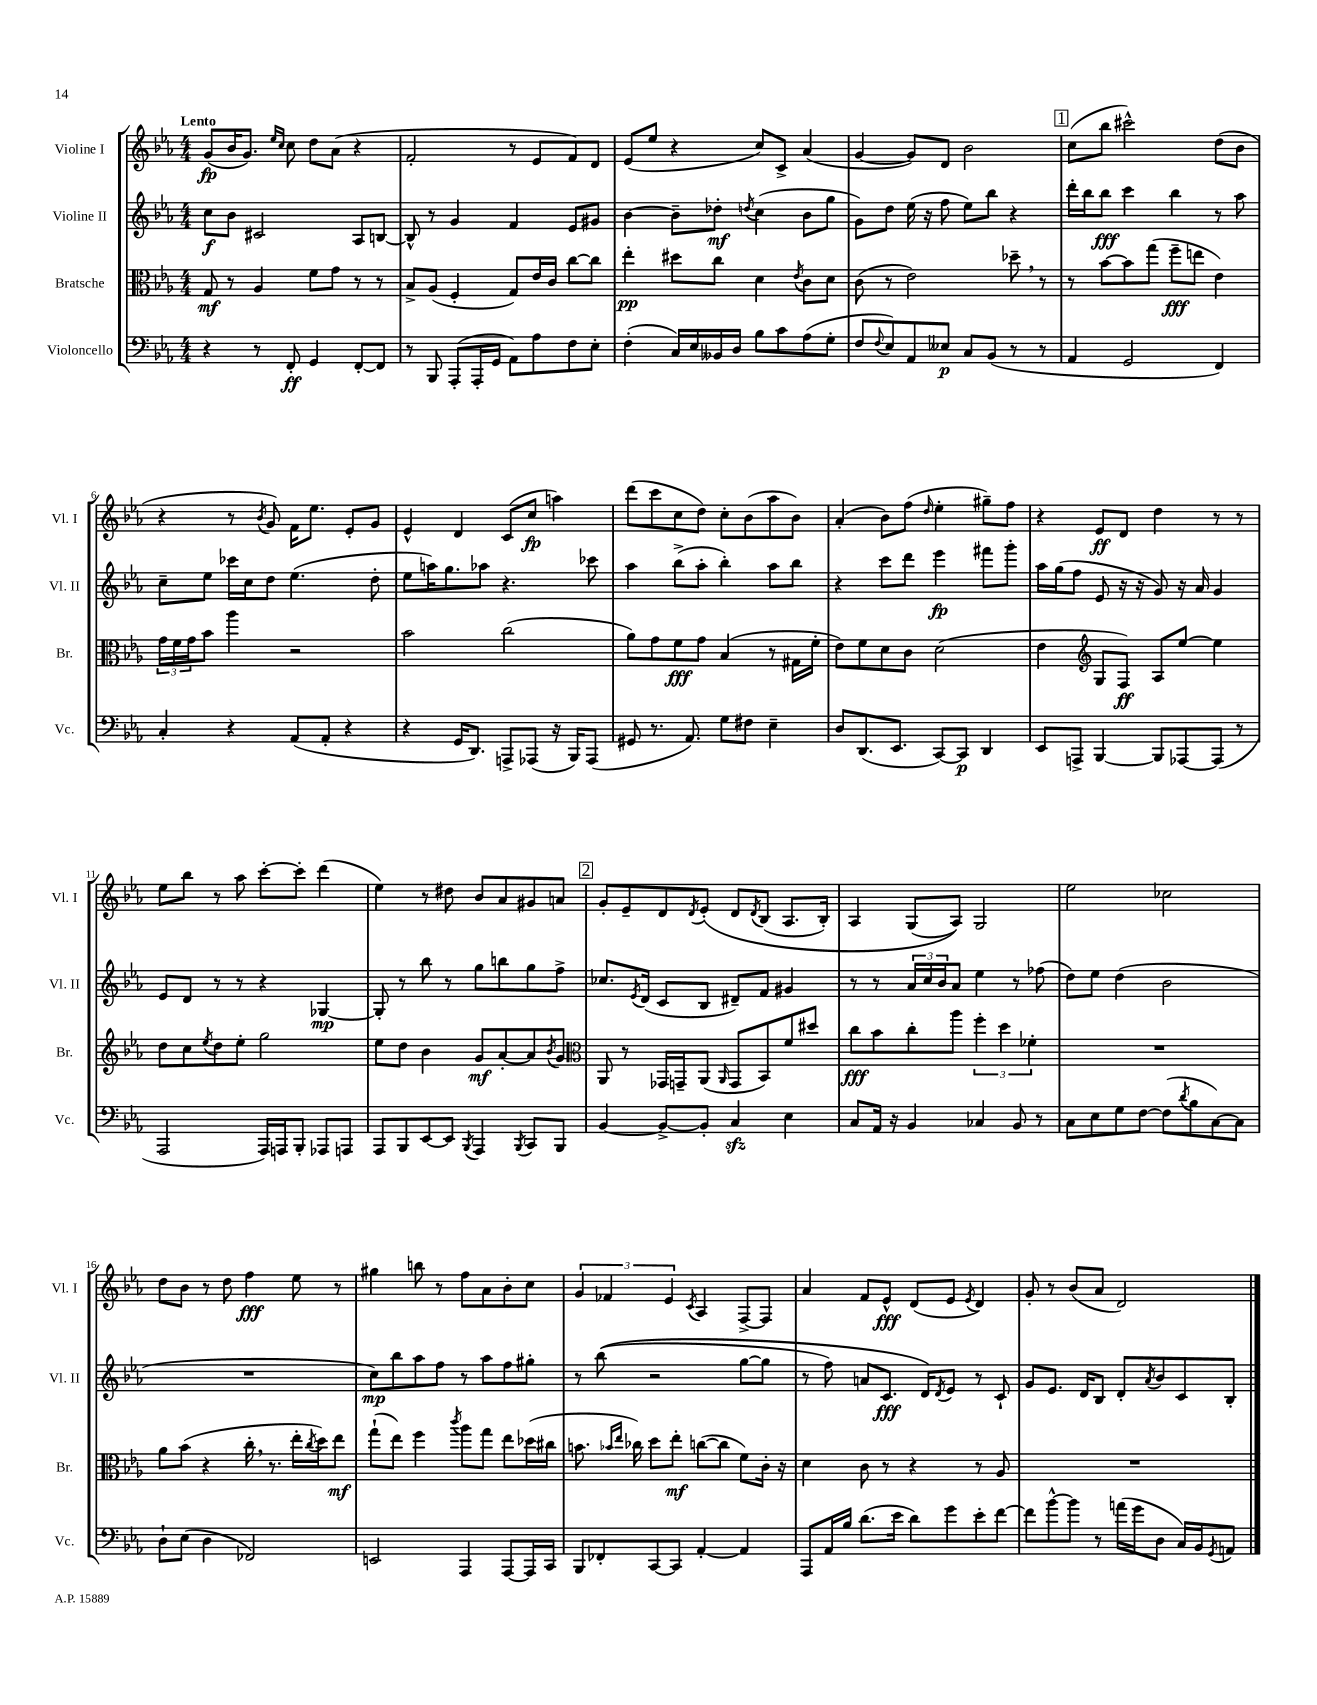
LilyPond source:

<<
\new StaffGroup <<
\new Staff = "s0" \with { instrumentName = "Violine I" shortInstrumentName = "Vl. I" } {
    \clef treble \key ees \major \numericTimeSignature \time 4/4 \tempo "Lento"
    g'8\fp( bes'16 g'8.) \grace { ees''16 c''16 } c''8 d''8 aes'8( r4 |
    f'2-. r8 ees'8 f'8) d'8 |
    ees'8( ees''8 r4 c''8) c'8-> aes'4( |
    g'4~ g'8) d'8 bes'2 |
    \mark \markup { \box "1" } c''8( bes''8 cis'''2-^) d''8( bes'8 |
    r4 r8 \acciaccatura { bes'8 } g'8) f'16 ees''8. ees'8-. g'8 |
    ees'4-^ d'4 c'8( c''8\fp a''4) |
    d'''8( c'''8 c''8 d''8) c''8-. bes'8( aes''8 bes'8) |
    aes'4-.( bes'8) f''8( \grace { d''16 } ees''4-. gis''8--) f''8 |
    r4 ees'8\ff d'8 d''4 r8 r8 |
    ees''8 bes''8 r8 aes''8 c'''8~-. c'''8-. d'''4( |
    ees''4) r8 dis''8 bes'8 aes'8 gis'8 a'8 |
    \mark \markup { \box "2" } g'8-. ees'8-- d'8 \acciaccatura { d'8 } ees'8-.\( d'8 \acciaccatura { d'8 } bes8( aes8. bes16-.) |
    aes4 g8( aes8)\) g2 |
    ees''2 ces''2 |
    d''8 bes'8 r8 d''8 f''4\fff ees''8 r8 |
    gis''4 b''8 r8 f''8 aes'8 bes'8-. c''8 |
    \tuplet 3/2 { g'4 fes'4 ees'4 } \acciaccatura { c'8 } aes4 f8~-> f8 |
    aes'4 f'8 ees'8-^\fff d'8( ees'8 \acciaccatura { ees'8 } d'4) |
    g'8-. r8 bes'8( aes'8 d'2) \bar "|." |
}
\new Staff = "s1" \with { instrumentName = "Violine II" shortInstrumentName = "Vl. II" } {
    \clef treble \key ees \major \numericTimeSignature \time 4/4
    c''8\f bes'8 cis'2 aes8 b8~ |
    b8-^ r8 g'4 f'4 ees'8 gis'8 |
    bes'4~ bes'8-- des''8-.\mf \acciaccatura { d''8 } c''4( bes'8 g''8 |
    g'8) d''8 ees''16( r16 f''8 ees''8) bes''8 r4 |
    \mark \markup { \box "1" } d'''16-. bes''16 bes''8\fff c'''4 bes''4 r8 aes''8 |
    c''8-- ees''8 ces'''16 c''16 d''8 ees''4.( d''8-. |
    ees''8 a''16) g''8. aes''8 r4. ces'''8 |
    aes''4 bes''8->( aes''8-. bes''4-.) aes''8 bes''8 |
    r4 c'''8 d'''8 ees'''4\fp fis'''8 g'''8-. |
    aes''16 g''16( f''8 ees'8 r16 r16 g'8) r16 aes'16 g'4 |
    ees'8 d'8 r8 r8 r4 ges4~\mp |
    ges8-. r8 bes''8 r8 g''8 b''8 g''8 f''8-> |
    \mark \markup { \box "2" } ces''8. \acciaccatura { ees'8 } d'16( c'8 bes8 dis'8--) f'8 gis'4 |
    r8 r8 \tuplet 3/2 { aes'16 c''16 bes'16 } aes'8 ees''4 r8 fes''8( |
    d''8) ees''8 d''4( bes'2 |
    R1 |
    c''8\mp) bes''8 aes''8 f''8 r8 aes''8 f''8 gis''8-. |
    r8 bes''8(\( r2 g''8~ g''8 |
    r8 f''8) a'8 c'8.\fff d'16\) \acciaccatura { d'8 } ees'8 r8 c'8-! |
    g'8 ees'8. d'16 bes8 d'8-. \acciaccatura { aes'8 } bes'8 c'8 bes8-. \bar "|." |
}
\new Staff = "s2" \with { instrumentName = "Bratsche" shortInstrumentName = "Br." } {
    \clef alto \key ees \major \numericTimeSignature \time 4/4
    g8\mf r8 aes4 f'8 g'8 r8 r8 |
    bes8-> aes8( f4-. g8) ees'16 c'16 c''8~ c''8 |
    ees''4-.\pp dis''8 c''8 d'4 \acciaccatura { ees'8 } c'8 d'8 |
    c'8( r8 ees'2) des''8-- \breathe r8 |
    \mark \markup { \box "1" } r8 bes'8~ bes'8 g''8( f''8--\fff e''8 ees'4) |
    \tuplet 3/2 { g'16 f'16 g'16 } bes'8 aes''4 r2 |
    bes'2 c''2( |
    aes'8) g'8 f'8\fff g'8 bes4( r8 gis16 f'16-. |
    ees'8) f'8 d'8 c'8 d'2( |
    ees'4 \clef treble g8 f8\ff) aes8 ees''8~ ees''4 |
    d''8 c''8 \acciaccatura { ees''8 } d''8 ees''8-. g''2 |
    ees''8 d''8 bes'4 g'8\mf aes'8~-. aes'8 \acciaccatura { bes'8 } g'8 |
    \mark \markup { \box "2" } \clef alto aes,8 r8 ges,16 g,16-- aes,8( \grace { aes,16 } g,8 bes,8) f'8 dis''8 |
    c''8\fff bes'8 c''8-. aes''8 \tuplet 3/2 { f''4-. d''4 fes'4-. } |
    R1 |
    aes'8 bes'8( r4 c''16-. \breathe r8. ees''16-. \acciaccatura { c''8 } d''16) ees''8\mf |
    g''8-!( ees''8) f''4 \acciaccatura { c'''8 } aes''8 g''8 ees''8 des''16( cis''16 |
    b'8. \grace { bes'16 ees''16 } ces''16) d''8 ees''8-.\mf c''8~( c''8 f'8) c'16-. r16 |
    d'4 c'8 r8 r4 r8 aes8 |
    R1 \bar "|." |
}
\new Staff = "s3" \with { instrumentName = "Violoncello" shortInstrumentName = "Vc." } {
    \clef bass \key ees \major \numericTimeSignature \time 4/4
    r4 r8 f,8-.\ff g,4 f,8~-. f,8 |
    r8 bes,,8 aes,,8-.( aes,,16-. g,16 aes,8) aes8 f8 ees8-. |
    f4-.( c16) ees16 beses,16 d16 bes8 c'8 aes8( g8-. |
    f8 \appoggiatura { f8 } ees8) aes,8 eeses8\p c8 bes,8( r8 r8 |
    \mark \markup { \box "1" } aes,4 g,2 f,4) |
    c4-. r4 aes,8( aes,8-. r4 |
    r4 g,16 d,8.) a,,8-> aes,,8( r16 bes,,16) aes,,8( |
    gis,8 r8. aes,8.) g8 fis8 ees4-- |
    d8 d,8.( ees,8. c,8~) c,8\p d,4 |
    ees,8 a,,8-> bes,,4~ bes,,8 aes,,8~ aes,,8( r8 |
    aes,,2 aes,,16) a,,16 bes,,8-. aes,,8 a,,8 |
    aes,,8 bes,,8 ees,8~ ees,8 \acciaccatura { bes,,8 } aes,,4 \acciaccatura { bes,,8 } c,8 bes,,8 |
    \mark \markup { \box "2" } bes,4~ bes,8~-> bes,8-. c4\sfz ees4 |
    c8 aes,16 r16 bes,4 ces4 bes,8 r8 |
    c8 ees8 g8 f8~ f8( \acciaccatura { d'8 } bes8 c8~) c8 |
    d8-! ees8( d4 fes,2) |
    e,2 aes,,4 aes,,8~ aes,,16 c,16 |
    bes,,8 fes,8-. c,8~ c,8 aes,4~-. aes,4 |
    aes,,8 aes,16 bes16 d'8.( ees'16 d'8) g'8 ees'8-. f'8~ |
    f'8 bes'8~-^ bes'8 r8 a'16( g'16 d8 c16) bes,16 \acciaccatura { g,8 } a,8 \bar "|." |
}
>>
>>
